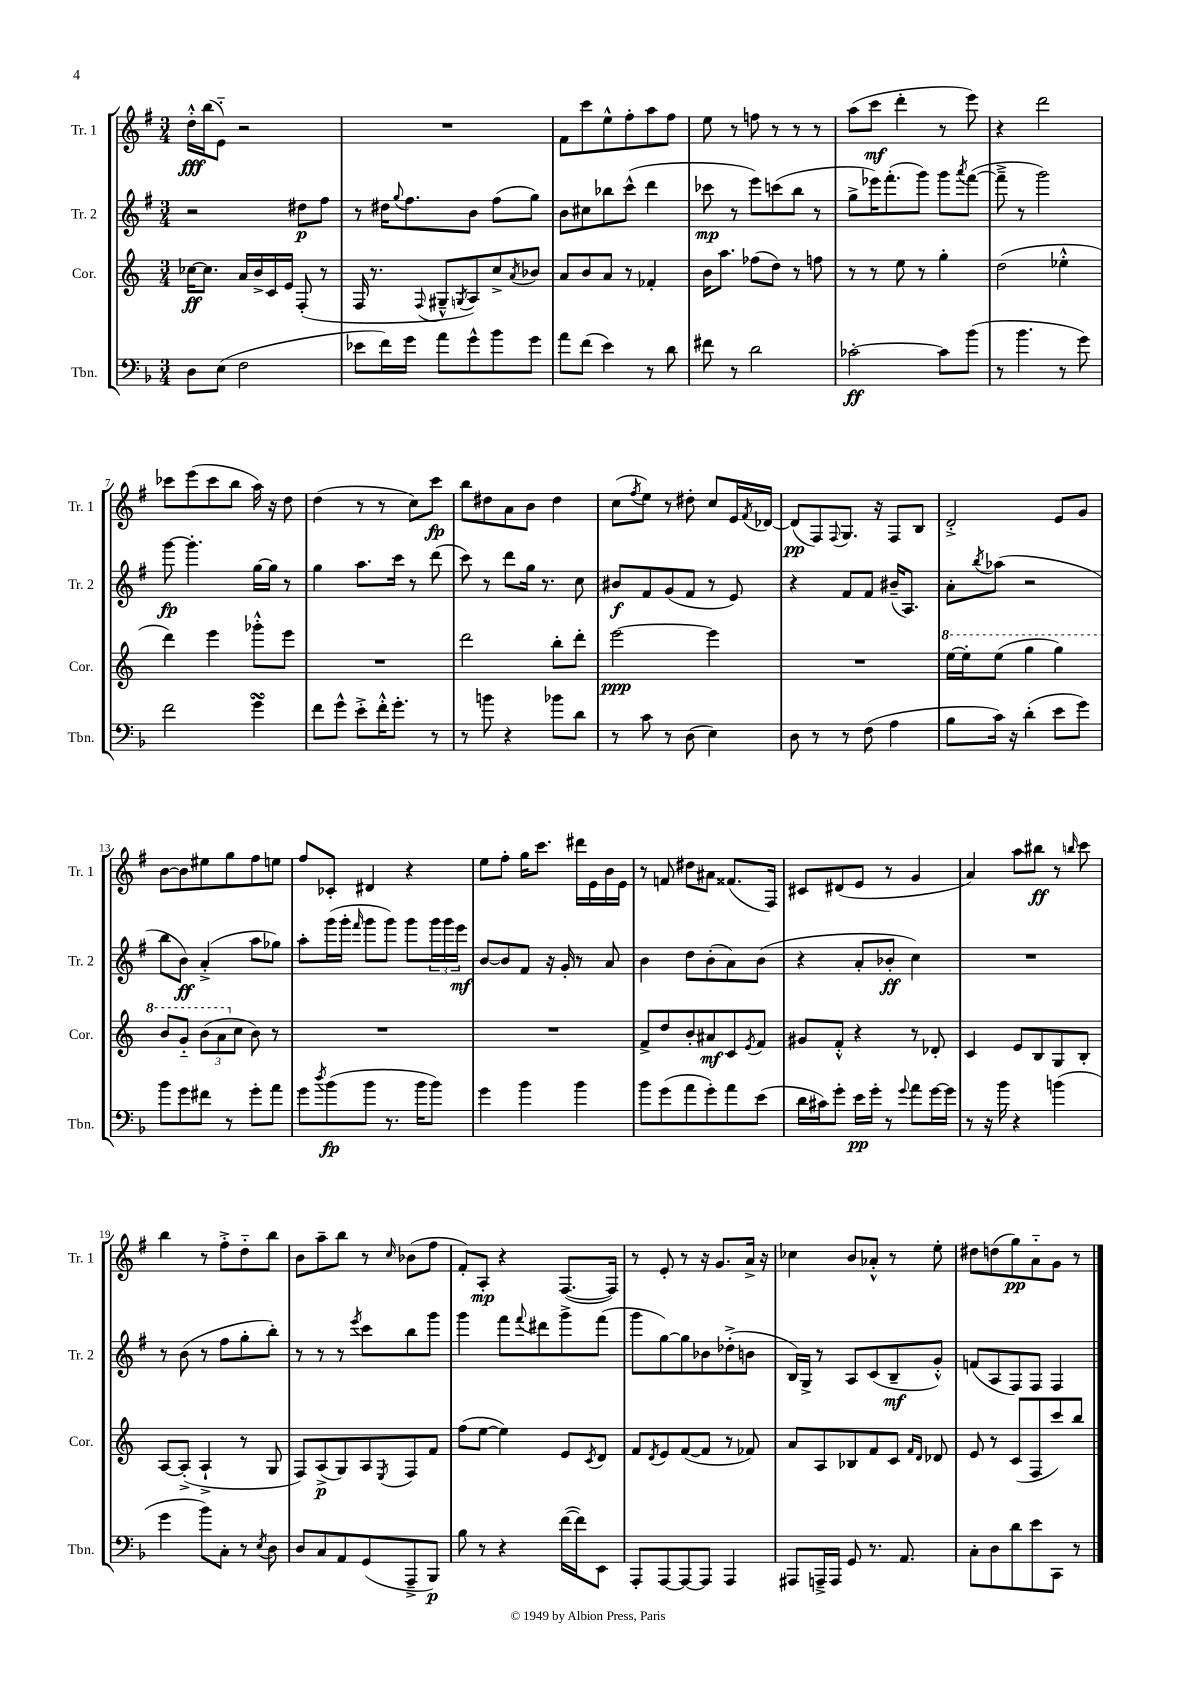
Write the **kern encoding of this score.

**kern	**dynam	**kern	**dynam	**kern	**dynam	**kern	**dynam
*part4	*part4	*part3	*part3	*part2	*part2	*part1	*part1
*staff4	*staff4	*staff3	*staff3	*staff2	*staff2	*staff1	*staff1
*I"Tbn.	*	*I"Cor.	*	*I"Tr. 2	*	*I"Tr. 1	*
*I'Tbn.	*	*I'Cor.	*	*I'Tr. 2	*	*I'Tr. 1	*
*clefF4	*	*clefG2	*	*clefG2	*	*clefG2	*
*k[b-]	*	*k[]	*	*k[f#]	*	*k[f#]	*
*M3/4	*	*M3/4	*	*M3/4	*	*M3/4	*
=1	=1	=1	=1	=1	=1	=1	=1
8D\L	.	[16cc-X\KL	ff	2r	.	16dd'^^\LL	fff
.	.	8.cc-\J]	.	.	.	(16bb\J	.
(8E\J	.	.	.	.	.	8e\J)	.
2F\	.	16a/LL	.	.	.	2r	.
.	.	16b^/	.	.	.	.	.
.	.	16c/	.	.	.	.	.
.	.	16e/JJ	.	.	.	.	.
.	.	(8F'/	.	8dd#X\L	p	.	.
.	.	8r	.	8ff#\J	.	.	.
=2	=2	=2	=2	=2	=2	=2	=2
8e-X\L	.	16F/	.	8r	.	2.r	.
.	.	8.r	.	.	.	.	.
16f\L)	.	.	.	16dd#X\KL	.	.	.
.	.	.	.	8qqgg/	.	.	.
16g\JJ	.	.	.	8.ff#\	.	.	.
.	.	8qqF/	.	.	.	.	.
8a\L	.	8G#X~^^/L	.	.	.	.	.
.	.	8qGn/	.	.	.	.	.
8g^^\	.	8A/)	.	8b\J	.	.	.
8b-\	.	8cc^/	.	(8ff#\L	.	.	.
.	.	8qa/	.	.	.	.	.
8g\J	.	8b-X/J	.	8gg\J)	.	.	.
=3	=3	=3	=3	=3	=3	=3	=3
8a\L	.	8a/L	.	8b\L	.	8f#\L	.
(8f\J	.	8b/	.	8cc#X\	.	8ccc\	.
4e\)	.	8a/J	.	8bb-X\	.	8ee^^\	.
.	.	8r	.	(8ccc^^\J	.	8ff#'\	.
8r	.	4f-X'/	.	4ddd\	.	8aa\	.
8d\	.	.	.	.	.	8ff#\J	.
=4	=4	=4	=4	=4	=4	=4	=4
8f#X\	.	16b\KL	.	8ccc-X\	mp	8ee\	.
.	.	8.aa\J	.	.	.	.	.
8r	.	.	.	8r	.	8r	.
2d\	.	(8ff-X\L	.	8eee\L)	.	8ffn\	.
.	.	8dd\J)	.	(8cccn\	.	8r	.
.	.	8r	.	8bb\J	.	8r	.
.	.	8ffn\	.	8r	.	8r	.
=5	=5	=5	=5	=5	=5	=5	=5
[2c-X'\	ff	8r	.	8gg^\L	.	(8aa\L	.
.	.	8r	.	16eee-X\K)	.	8ccc\J	mf
.	.	.	.	(8.fff#'\	.	.	.
.	.	8ee\	.	.	.	4ddd'\	.
.	.	8r	.	8ggg\J)	.	.	.
8c-\L]	.	4gg'\	.	8ggg\L	.	8r	.
.	.	.	.	8qaaa/	.	.	.
(8b-\J	.	.	.	([8fff#\J	.	8eee\)	.
=6	=6	=6	=6	=6	=6	=6	=6
8r	.	(2dd\	.	8fff#~^\]	.	4r	.
4.b-\	.	.	.	8r	.	.	.
.	.	.	.	2ggg\)	.	2ddd\	.
8r	.	4ee-X'^^\	.	.	.	.	.
8g\)	.	.	.	.	.	.	.
!!LO:LB:g=z
=7	=7	=7	=7	=7	=7	=7	=7
2f\	.	4ddd\)	.	[8ggg\	fp	8ccc-X\L	.
.	.	.	.	4.ggg'\]	.	(8eee\	.
.	.	4eee\	.	.	.	8ccc-\	.
.	.	.	.	.	.	8bb\J	.
4gsSSS\	.	8ggg-X'^^\L	.	[16gg\LL	.	16aa\)	.
.	.	.	.	16gg\JJ]	.	16r	.
.	.	8eee\J	.	8r	.	8dd\	.
=8	=8	=8	=8	=8	=8	=8	=8
8f\L	.	2.r	.	4gg\	.	(4dd\	.
8g^^\J	.	.	.	.	.	.	.
8e'^\L	.	.	.	8.aa\L	.	8r	.
16f'^^\K	.	.	.	.	.	8r	.
8.g'\J	.	.	.	16ccc\Jk	.	.	.
.	.	.	.	8r	.	8cc\L)	.
8r	.	.	.	(8ddd\	.	8ccc\J	fp
=9	=9	=9	=9	=9	=9	=9	=9
8r	.	2ddd\	.	8ccc\)	.	8bb\L	.
8bn\	.	.	.	8r	.	8dd#X\	.
4r	.	.	.	8ddd\L	.	8a\	.
.	.	.	.	16gg\Jk	.	8b\J	.
.	.	.	.	8.r	.	.	.
8b-X\L	.	8bb'\L	.	.	.	4dd#\	.
8d\J	.	8ddd'\J	.	8cc\	.	.	.
=10	=10	=10	=10	=10	=10	=10	=10
8r	.	[2eee\	ppp	8b#X/L	f	(8cc\L	.
.	.	.	.	.	.	8qff#/	.
8c\	.	.	.	8f#/	.	8ee\J)	.
8r	.	.	.	(8g/	.	8r	.
(8D\	.	.	.	8f#/J	.	8dd#X'\	.
4E\)	.	4eee\]	.	8r	.	8cc/L	.
.	.	.	.	8e/)	.	16e/L	.
.	.	.	.	.	.	8qf#/	.
.	.	.	.	.	.	[16d-X/JJ	.
=11	=11	=11	=11	=11	=11	=11	=11
8D\	.	2.r	.	4r	.	(8d-/L]	pp
8r	.	.	.	.	.	8F#/)	.
.	.	.	.	.	.	8qqF#/	.
8r	.	.	.	8f#/L	.	8.G/J	.
(8F\	.	.	.	8f#/J	.	.	.
.	.	.	.	.	.	16r	.
4A\	.	.	.	(16b#X~/KL	.	8F#/L	.
.	.	.	.	8.A/J)	.	.	.
.	.	.	.	.	.	8B/J	.
=12	=12	=12	=12	=12	=12	=12	=12
*	*	*8va	*	*	*	*	*
8B-\L	.	[16eee\LL	.	8a'\L	.	2d'^/	.
.	.	16eee'\J]	.	.	.	.	.
.	.	.	.	8qbb/	.	.	.
16c\Jk)	.	(8eee\J	.	(8aa-X\J	.	.	.
16r	.	.	.	.	.	.	.
(4d'\	.	4ggg\	.	2r	.	.	.
8e\L	.	4ggg\)	.	.	.	8e/L	.
8g\J)	.	.	.	.	.	8g/J	.
!!LO:LB:g=z
=13	=13	=13	=13	=13	=13	=13	=13
8b-\L	.	8bb/L	.	8bb\L	.	[8b\L	.
8g\	.	8gg/J	.	8b\J)	ff	8b\]	.
8f#X\J	.	(12bb\L	.	(4a'^/	.	8ee#X\	.
.	.	12aa\	.	.	.	.	.
8r	.	.	.	.	.	8gg\	.
*	*	*X8va	*	*	*	*	*
.	.	12cc\J	.	.	.	.	.
8g'\L	.	8b\)	.	8aa\L	.	8ff#\	.
8a\J	.	8r	.	8gg-X\J)	.	8een\J	.
=14	=14	=14	=14	=14	=14	=14	=14
8g\L	.	2.r	.	8aa'\L	.	8ff#/L	.
8qdd/	.	.	.	.	.	.	.
(8b-\	fp	.	.	(16ggg\L	.	8c-X'/J	.
.	.	.	.	16ggg'\JJ	.	.	.
.	.	.	.	16qqfff#/	.	.	.
8b-\J	.	.	.	8ggg\L	.	4d#X/	.
8.r	.	.	.	8ggg\J)	.	.	.
.	.	.	.	8ggg\L	.	4r	.
16b-\KL	.	.	.	.	.	.	.
8b-\J)	.	.	.	24ggg\L	.	.	.
.	.	.	.	24ggg\	.	.	.
.	.	.	.	24eee\JJ	mf	.	.
=15	=15	=15	=15	=15	=15	=15	=15
4g\	.	2.r	.	[8b/L	.	8ee\L	.
.	.	.	.	8b/]	.	8ff#'\J	.
4b-\	.	.	.	8f#/J	.	16gg\KL	.
.	.	.	.	.	.	8.ccc\J	.
.	.	.	.	16r	.	.	.
.	.	.	.	16g'/	.	.	.
4b-\	.	.	.	8r	.	16ddd#X\LL	.
.	.	.	.	.	.	16e\	.
.	.	.	.	8a/	.	16b\	.
.	.	.	.	.	.	16e\JJ	.
=16	=16	=16	=16	=16	=16	=16	=16
8b-\L	.	8f^/L	.	4b\	.	8r	.
(8g\	.	8dd/	.	.	.	8fn/	.
8a\	.	8b'/	.	8dd\L	.	8dd#X\L	.
8g'\)	.	8a#X/	mf	(8b'\	.	8a#X\J	.
8a\	.	8c/	.	8a\)	.	(8.f##X/L	.
.	.	8qe/	.	.	.	.	.
(8e\J	.	8f/J	.	(8b\J	.	.	.
.	.	.	.	.	.	16F#/Jk)	.
=17	=17	=17	=17	=17	=17	=17	=17
16d\LL	.	8g#X/L	.	4r	.	8c#X/L	.
16c#X\J)	.	.	.	.	.	.	.
8g'\J	.	8f'^^/J	.	.	.	(8d#X/	.
16e\LL	pp	4r	.	8a'/L	.	8e/J	.
16g'\JJ	.	.	.	.	.	.	.
8r	.	.	.	8b-X'/J	ff	8r	.
8qqg/	.	.	.	.	.	.	.
8a\L	.	8r	.	4cc\)	.	4g/	.
[16g\L	.	8d-X'/	.	.	.	.	.
16g\JJ]	.	.	.	.	.	.	.
=18	=18	=18	=18	=18	=18	=18	=18
8r	.	4c/	.	2.r	.	4a/)	.
16r	.	.	.	.	.	.	.
16b-\	.	.	.	.	.	.	.
4r	.	8e/L	.	.	.	8aa\L	.
.	.	8B/	.	.	.	8bb#X\J	ff
(4bn\	.	8G/	.	.	.	8r	.
.	.	.	.	.	.	16qqbbn/	.
.	.	8B'/J	.	.	.	8ccc\	.
!!LO:LB:g=z
=19	=19	=19	=19	=19	=19	=19	=19
4g\	.	[8A/L	.	8r	.	4bb\	.
.	.	(8A'^/J]	.	(8b\	.	.	.
8b-\L)	.	4A`^/	.	8r	.	8r	.
8C'\J	.	.	.	8ff#\L	.	8ff#'^\L	.
8r	.	8r	.	8gg'\	.	8dd\	.
8qE/	.	.	.	.	.	.	.
8D\	.	8G/	.	8bb'\J)	.	8bb\J	.
=20	=20	=20	=20	=20	=20	=20	=20
8D/L	.	8F/L)	.	8r	.	8b\L	.
8C/	.	(8A^/	p	8r	.	8aa~\	.
8AA/	.	8G/)	.	8r	.	8bb\J	.
.	.	.	.	8qeee/	.	.	.
(8GG/	.	8A/	.	8ccc\L	.	8r	.
.	.	8qE/	.	.	.	16qqcc/	.
8AAA~^/	.	8F/	.	8bb\	.	(8b-X\L	.
8BBB-/J)	p	8f/J	.	8ggg\J	.	8ff#\J	.
=21	=21	=21	=21	=21	=21	=21	=21
8B-\	.	(8ff\L	.	4ggg\	.	8f#'/L)	.
8r	.	[8ee\J	.	.	.	8A'/J	mp
4r	.	4ee\])	.	8fff#\L	.	4r	.
.	.	.	.	8qqfff#/	.	.	.
.	.	.	.	8ddd#X\	.	.	.
([16f\LL	.	8e/L	.	8ggg^\	.	([8.F#/L	.
16f\J])	.	.	.	.	.	.	.
.	.	8qc/	.	.	.	.	.
8EE\J	.	8d/J	.	(8fff#\J	.	.	.
.	.	.	.	.	.	16F#/Jk])	.
=22	=22	=22	=22	=22	=22	=22	=22
8AAA'/L	.	8f/L	.	8ggg\L	.	8r	.
.	.	8qd/	.	.	.	.	.
[8AAA/	.	8e/	.	[8gg\)	.	8e'/	.
8AAA/_	.	([8f/	.	8gg\]	.	8r	.
8AAA/J]	.	8f/J]	.	8b-X\	.	16r	.
.	.	.	.	.	.	8.g/L	.
4AAA/	.	8r	.	(8dd-X'^\	.	.	.
.	.	8f-X/)	.	8bn\J	.	16a^/Jk	.
.	.	.	.	.	.	16r	.
=23	=23	=23	=23	=23	=23	=23	=23
8AAA#X/L	.	8a/L	.	16B/LL)	.	4cc-X\	.
.	.	.	.	16G^/JJ	.	.	.
16AAAn~^/L	.	8A/	.	8r	.	.	.
16AAA/JJ	.	.	.	.	.	.	.
8GG/	.	8B-X/	.	8A/L	.	8b/L	.
8.r	.	8f/	.	(8c/	.	8a-X'^^/J	.
.	.	8c/J	.	8B~/	mf	8r	.
8.AA/	.	.	.	.	.	.	.
.	.	16qqf/LL	.	.	.	.	.
.	.	16qqd/JJ	.	.	.	.	.
.	.	8d-X/	.	8g'^^/J)	.	8ee'\	.
=24	=24	=24	=24	=24	=24	=24	=24
8C'\L	.	8e/	.	(8fn/L	.	8dd#X\L	.
8D\	.	8r	.	8A/	.	(8ddn\	.
8d\	.	(8c/L	.	8F#/)	.	8gg\)	pp
8e\	.	8F/	.	8F#/J	.	8a\	.
8CC\J	.	8ccc/)	.	4F#/	.	8g\J	.
8r	.	8bb/J	.	.	.	8r	.
==	==	==	==	==	==	==	==
*-	*-	*-	*-	*-	*-	*-	*-
